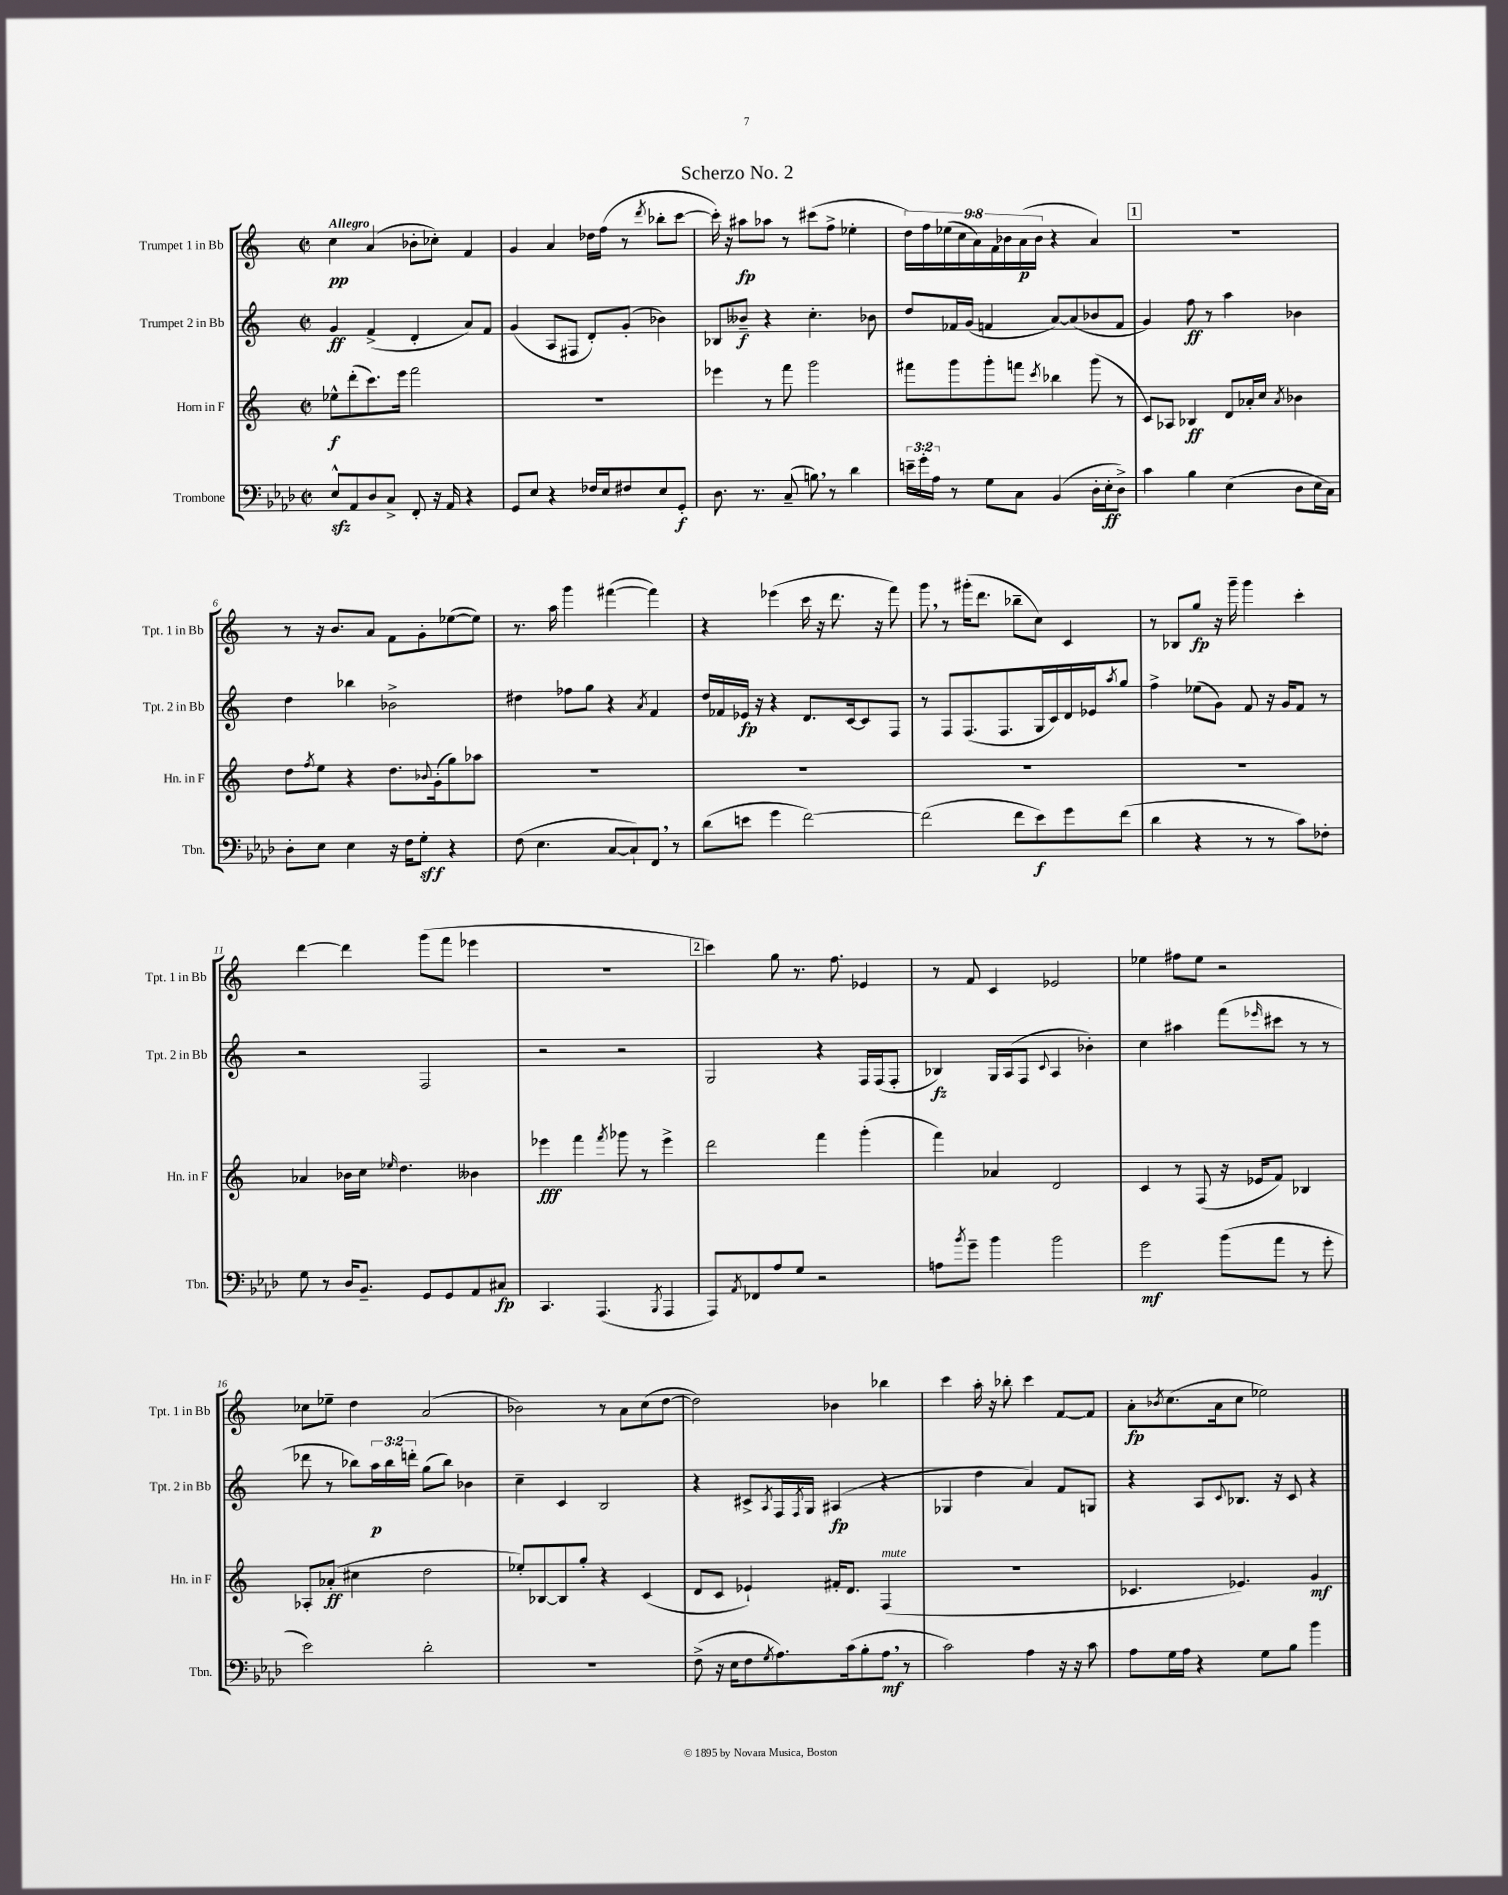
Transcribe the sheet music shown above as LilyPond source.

\header { title = "Scherzo No. 2" }
<<
\new StaffGroup <<
\new Staff = "s0" \with { instrumentName = "Trumpet 1 in Bb" shortInstrumentName = "Tpt. 1 in Bb" } {
    \clef treble \key c \major \defaultTimeSignature \time 2/2 \override Staff.TupletNumber.text = #tuplet-number::calc-fraction-text \tempo "Allegro"
    c''4\pp a'4( bes'8-. ces''8-.) f'4 |
    g'4 a'4 des''16 f''16( r8 \acciaccatura { d'''8 } bes''8-. c'''8~ |
    c'''16-.) r16 ais''8\fp aes''8 r8 cis'''8( f''8-> ees''4-. |
    \tuplet 9/8 { d''16) f''16 ees''16( c''16 a'16) f'16 bes'16 a'16\p( bes'16 } r4 a'4) |
    \mark \markup { \box "1" } R1 |
    r8 r16 b'8. a'8 f'8 g'8-. ees''8~( ees''8) |
    r8. a''16 g'''4 fis'''4~( fis'''4) |
    r4 ees'''4( c'''16 r16 d'''8. r16 f'''8) |
    g'''8 \breathe r8 gis'''16-.( d'''8. bes''8-- c''8) c'4 |
    r8 bes8 g''8\fp r16 g'''16-- g'''4 c'''4-. |
    d'''4~ d'''4 g'''8( f'''8 ees'''4 |
    R1 |
    \mark \markup { \box "2" } c'''4) g''8 r8. f''8. ees'4 |
    r8 f'8 c'4 ees'2 |
    ees''4 fis''8 ees''8 r2 |
    ces''8 ees''8-- d''4 a'2( |
    bes'2) r8 a'8 c''8( d''8~ |
    d''2) bes'4 bes''4 |
    c'''4 a''16-. r16 bes''8-. c'''4 f'8~ f'8 |
    a'8-.\fp \acciaccatura { bes'8 } c''8.( a'16 c''8 ees''2) \bar "|." |
}
\new Staff = "s1" \with { instrumentName = "Trumpet 2 in Bb" shortInstrumentName = "Tpt. 2 in Bb" } {
    \clef treble \key c \major \defaultTimeSignature \time 2/2 \override Staff.TupletNumber.text = #tuplet-number::calc-fraction-text
    g'4\ff f'4->( d'4-. a'8) f'8 |
    g'4( a8 fis8 d'8-.) g'8-.( bes'4) |
    bes8 beses'8--\f r4 c''4.-. bes'8 |
    d''8 fes'16 g'16( f'4 a'8~) a'8( bes'8 f'8 |
    \mark \markup { \box "1" } g'4) f''8\ff r8 a''4 bes'4 |
    d''4 bes''4 bes'2-> |
    dis''4 fes''8 g''8 r4 \acciaccatura { a'8 } f'4 |
    d''16 fes'16 ees'16\fp r16 r4 d'8. c'16~ c'8 f8 |
    r8 f8 f8.( f8. g16 c'16) d'16 ees'16 \acciaccatura { a''8 } g''8 |
    f''4-> ees''8( g'8) f'8 r16 g'16 f'8 r8 |
    r2 f2 |
    r2 r2 |
    \mark \markup { \box "2" } g2 r4 f16 f16( f8-. |
    bes4\fz) g16 a16( f8 \appoggiatura { c'8 } a4 bes'4-.) |
    c''4 ais''4 f'''8( \grace { ees'''16 } cis'''8 r8 r8 |
    des'''8 r8 bes''8) \tuplet 3/2 { a''16\p bes''16 d'''16-. } g''8( bes''8) bes'4 |
    c''4-- c'4 b2 |
    r4 cis'8-> \acciaccatura { a8 } f16 \acciaccatura { f8 } g16 ais4\fp( r4 |
    ges4 d''4 a'4) f'8 g8 |
    r4 a8 \appoggiatura { c'8 } bes8. r16 c'8 r4 \bar "|." |
}
\new Staff = "s2" \with { instrumentName = "Horn in F" shortInstrumentName = "Hn. in F" } {
    \clef treble \key c \major \defaultTimeSignature \time 2/2
    ees''8-^\f d'''8-.( c'''8.) e'''16 f'''2 |
    R1 |
    ees'''4 r8 f'''8 g'''2 |
    fis'''8 g'''8 g'''8-. f'''8 \acciaccatura { c'''8 } bes''4 g'''8( r8 |
    \mark \markup { \box "1" } c'8) aes8 bes4\ff d'8 aes'16-. c''16 \acciaccatura { aes'8 } bes'4 |
    d''8 \acciaccatura { f''8 } e''8 r4 d''8. \appoggiatura { bes'8 } g'16-.( g''8) aes''8 |
    R1 |
    R1 |
    R1 |
    R1 |
    aes'4 bes'16 c''16 \grace { ees''16 } d''4. beses'4 |
    ees'''4\fff f'''4 \acciaccatura { f'''8 } ges'''8 r8 ees'''4-> |
    \mark \markup { \box "2" } d'''2 f'''4 g'''4-.( |
    f'''4) aes'4 d'2 |
    c'4 r8 f8( r16 ees'16 f'8) bes4 |
    aes8-. aes'8-.\ff( cis''4 d''2 |
    ees''8-.) bes8~ bes8 g''8-. r4 c'4( |
    d'8 c'8 ees'4-!) fis'16-. d'8. f4^\markup { \italic "mute" }( |
    R1 |
    ces'4. ees'4.) g'4\mf \bar "|." |
}
\new Staff = "s3" \with { instrumentName = "Trombone" shortInstrumentName = "Tbn." } {
    \clef bass \key aes \major \defaultTimeSignature \time 2/2 \override Staff.TupletNumber.text = #tuplet-number::calc-fraction-text
    ees8-^\sfz aes,8 des8 c8-> f,8-. r16 aes,16 r4 |
    g,8 ees8 r4 fes16 ees16 fis8 ees8 g,8-.\f |
    des8. r8. c8--( b8) \breathe r8 des'4 |
    \tuplet 3/2 { e'16-- g'16-. aes16 } r8 g8 c8 bes,4( des16-. ees16-.\ff des8->) |
    \mark \markup { \box "1" } c'4 bes4 ees4( des8 ees16 c16) |
    des8-. ees8 ees4 r16 f16 g8-.\sff r4 |
    f8( ees4. c8~ c8-!) f,8 \breathe r8 |
    des'8( e'8 g'4 f'2~) |
    f'2( f'8 ees'8\f) g'8 f'8( |
    des'4 r4 r8 r8 c'8) fes8-. |
    g8 r8 des16 bes,8.-- g,8 g,8 aes,8 cis8\fp |
    c,4. aes,,4.( \acciaccatura { bes,,8 } aes,,4 |
    \mark \markup { \box "2" } aes,,8) \acciaccatura { aes,8 } fes,8 aes8 g8 r2 |
    a8 \acciaccatura { bes'8 } g'8-- bes'4 bes'2 |
    g'2\mf bes'8( aes'8 r8 g'8-. |
    ees'2) des'2-. |
    R1 |
    f8->( r16 ees16 f8 \acciaccatura { g8 } aes8.) c'16( bes8-. aes8\mf \breathe r8 |
    c'2) aes4 r16 r16 c'8 |
    aes8 g16 aes16 r4 g8 bes8 bes'4 \bar "|." |
}
>>
>>
